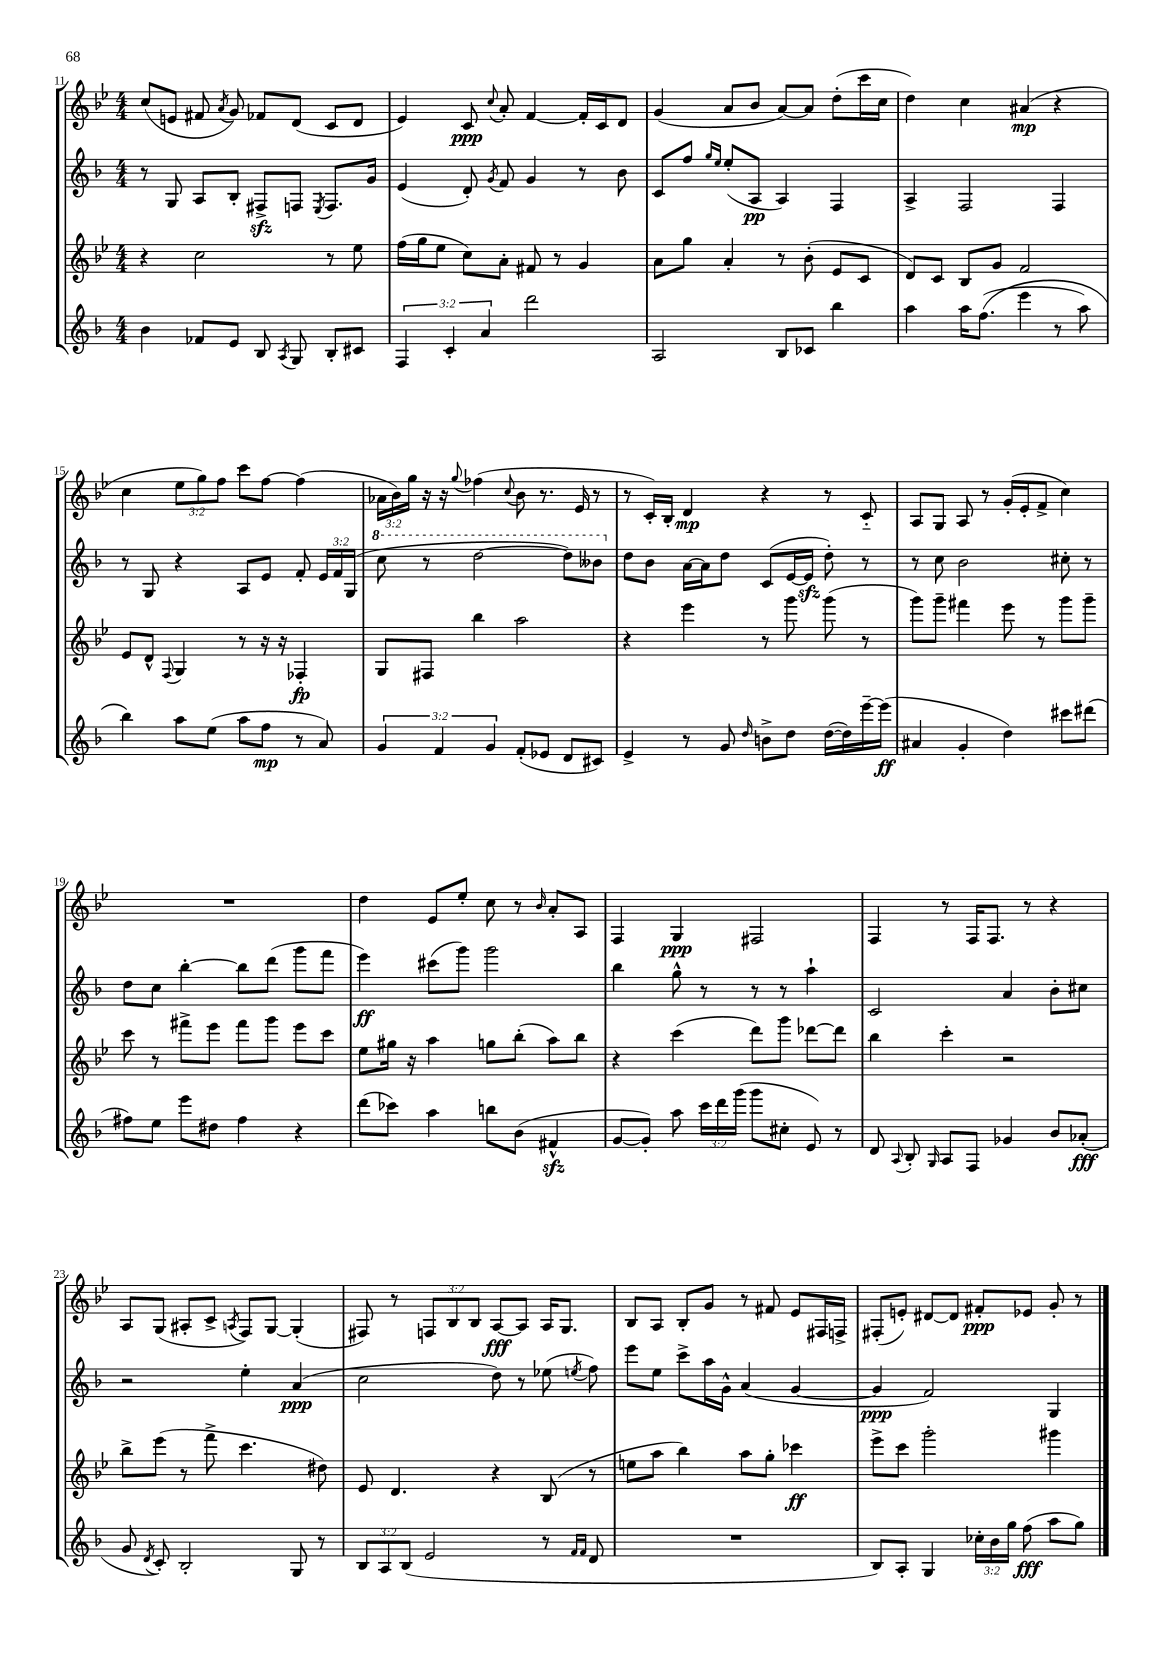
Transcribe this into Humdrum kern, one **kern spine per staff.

**kern	**kern	**kern	**kern
*staff4	*staff3	*staff2	*staff1
*clefG2	*clefG2	*clefG2	*clefG2
*k[b-]	*k[b-e-]	*k[b-]	*k[b-e-]
*M4/4	*M4/4	*M4/4	*M4/4
4b-	4r	8r	(8cc
.	.	8G	8e
8f-	2cc	8A	8f#
.	.	.	8qa
8e	.	8B-'	8g)
8B-	.	8F#^	8f-
8qA	.	.	.
8G	.	8F	(8d
.	.	8qE	.
8B-'	8r	8.F	8c
8c#	8ee-	.	8d
.	.	16g	.
=	=	=	=
6F	(16ff	(4e	4e-)
.	16gg	.	.
.	8ee-	.	.
6c'	.	.	.
.	8cc)	8d')	8c
6a	.	.	.
.	.	8qg	8qqcc
.	8a'	8f	8a'
2ddd	8f#	4g	[4f
.	8r	.	.
.	4g	8r	16f']
.	.	.	16c
.	.	8b-	8d
=	=	=	=
2A	8a	8c	(4g
.	8gg	8ff	.
.	.	16qqgg	.
.	.	16qqee	.
.	4a'	(8ee'	8a
.	.	8A	8b-
8B-	8r	4A)	[8a)
8c-	(8b-'	.	8a]
4bb-	8e-	4F	(8dd'
.	8c	.	16ccc
.	.	.	16cc
=	=	=	=
4aa	8d)	4A^	4dd)
.	8c	.	.
16aa	8B-	2F	4cc
&((8.ff	.	.	.
.	8g	.	.
4eee	2f	.	(4a#
8r	.	4F	4r
8aa)	.	.	.
=	=	=	=
4bb-&)	8e-	8r	4cc
.	8d^^	8G	.
.	8qqF	.	.
8aa	4G	4r	12ee-
.	.	.	12gg)
(8ee	.	.	.
.	.	.	12ff
8aa	8r	8A	8ccc
8ff	16r	8e	[8ff
.	16r	.	.
8r	4F-'	8f'	(4ff]
8a)	.	24e	.
.	.	24f	.
.	.	(24G	.
=	=	=	=
6g	8G	8ccc	24a-
.	.	.	24b-)
.	.	.	24gg
.	8F#	8r	16r
6f	.	.	.
.	.	.	16r
.	.	.	8qqgg
.	4bb-	[2ddd	(4ff-
6g	.	.	.
.	.	.	8qqcc
(8f'	2aa	.	8b-
8e-	.	.	8.r
8d	.	8ddd])	.
.	.	.	16e-
8c#)	.	8bb--	8r
=	=	=	=
4e^	4r	8dd	8r
.	.	8b-	16c')
.	.	.	16B-'
8r	4eee-	[16a	4d
.	.	16a]	.
8g	.	8dd	.
16qqdd	.	.	.
8b^	8r	(8c	4r
8dd	8ggg	[16e	.
.	.	16e]	.
([16dd	(8ggg	8dd')	8r
16dd])	.	.	.
[16eee~	8r	8r	8c'~
(16eee]	.	.	.
=	=	=	=
4a#	8ggg)	8r	8A
.	8ggg~	8cc	8G
4g'	4fff#	2b-	8A
.	.	.	8r
4dd)	8eee-	.	(16g'
.	.	.	16e-'
.	8r	.	8f^
8ccc#	8ggg	8cc#'	4cc)
(8ddd#	8ggg~	8r	.
=	=	=	=
8ff#)	8ccc	8dd	1r
8ee	8r	8cc	.
8eee	8fff#^	[4bb-'	.
8dd#	8eee-	.	.
4ff#	8fff#	8bb-]	.
.	8ggg	(8ddd	.
4r	8eee-	8ggg	.
.	8ccc	8fff	.
=	=	=	=
(8ddd	8ee-	4eee)	4dd
8ccc-)	16gg#	.	.
.	16r	.	.
4aa	4aa	(8ccc#	8e-
.	.	8ggg)	8ee-'
8bb	8gg	2ggg	8cc
(8b-	(8bb-'	.	8r
.	.	.	16qqb-
4f#^^	8aa)	.	8a'
.	8bb-	.	8A
=	=	=	=
[8g	4r	4bb-	4F
8g'])	.	.	.
8aa	(4ccc	8gg^^	4G
24ccc	.	8r	.
24ddd	.	.	.
(24ggg	.	.	.
8ggg	8ddd)	8r	2F#
8cc#'	8ggg	8r	.
8e)	[8ddd-	4aa`	.
8r	8ddd-]	.	.
=	=	=	=
8d	4bb-	2c	4F
8qqA	.	.	.
8B-'	.	.	.
16qqG	.	.	.
8A	4ccc'	.	8r
8F	.	.	16F
.	.	.	8.F
4g-	2r	4a	.
.	.	.	8r
8b-	.	8b-'	4r
(8a-'	.	8cc#	.
=	=	=	=
8g	8bb-^	2r	8A
8qd	.	.	.
8c')	(8eee-	.	(8G
2B-'	8r	.	8A#'
.	8fff^	.	8c^
.	.	.	8qA
.	4.ccc	4ee'	8F)
.	.	.	[8G
8G	.	(4a	(4G']
8r	8dd#)	.	.
=	=	=	=
12B-	8e-	2cc	8F#)
12A	.	.	.
.	4.d	.	8r
(12B-	.	.	.
2e	.	.	12F
.	.	.	12B-
.	.	.	12B-
.	4r	8dd)	[8A
.	.	8r	8A]
8r	(8B-	(8ee-	16A
.	.	.	8.G
16qqf	.	.	.
16qqf	.	8qee	.
8d	8r	8ff)	.
=	=	=	=
1r	8ee	8eee	8B-
.	8aa	8ee	8A
.	4bb-)	8ccc^	8B-'
.	.	16aa	8g
.	.	16g^^	.
.	8aa	(4a	8r
.	8gg'	.	8f#
.	4ccc-	[4g	8e-
.	.	.	16F#
.	.	.	16F^
=	=	=	=
8B-)	8eee-^	4g]	(8F#'
8A'	8ccc	.	8e')
4G	2ggg'	2f)	[8d#
.	.	.	8d#]
24cc-'	.	.	8f#'
24b-	.	.	.
24gg	.	.	.
(8ff	.	.	8e-
8aa	4ggg#	4G	8g'
8gg)	.	.	8r
==	==	==	==
*-	*-	*-	*-
